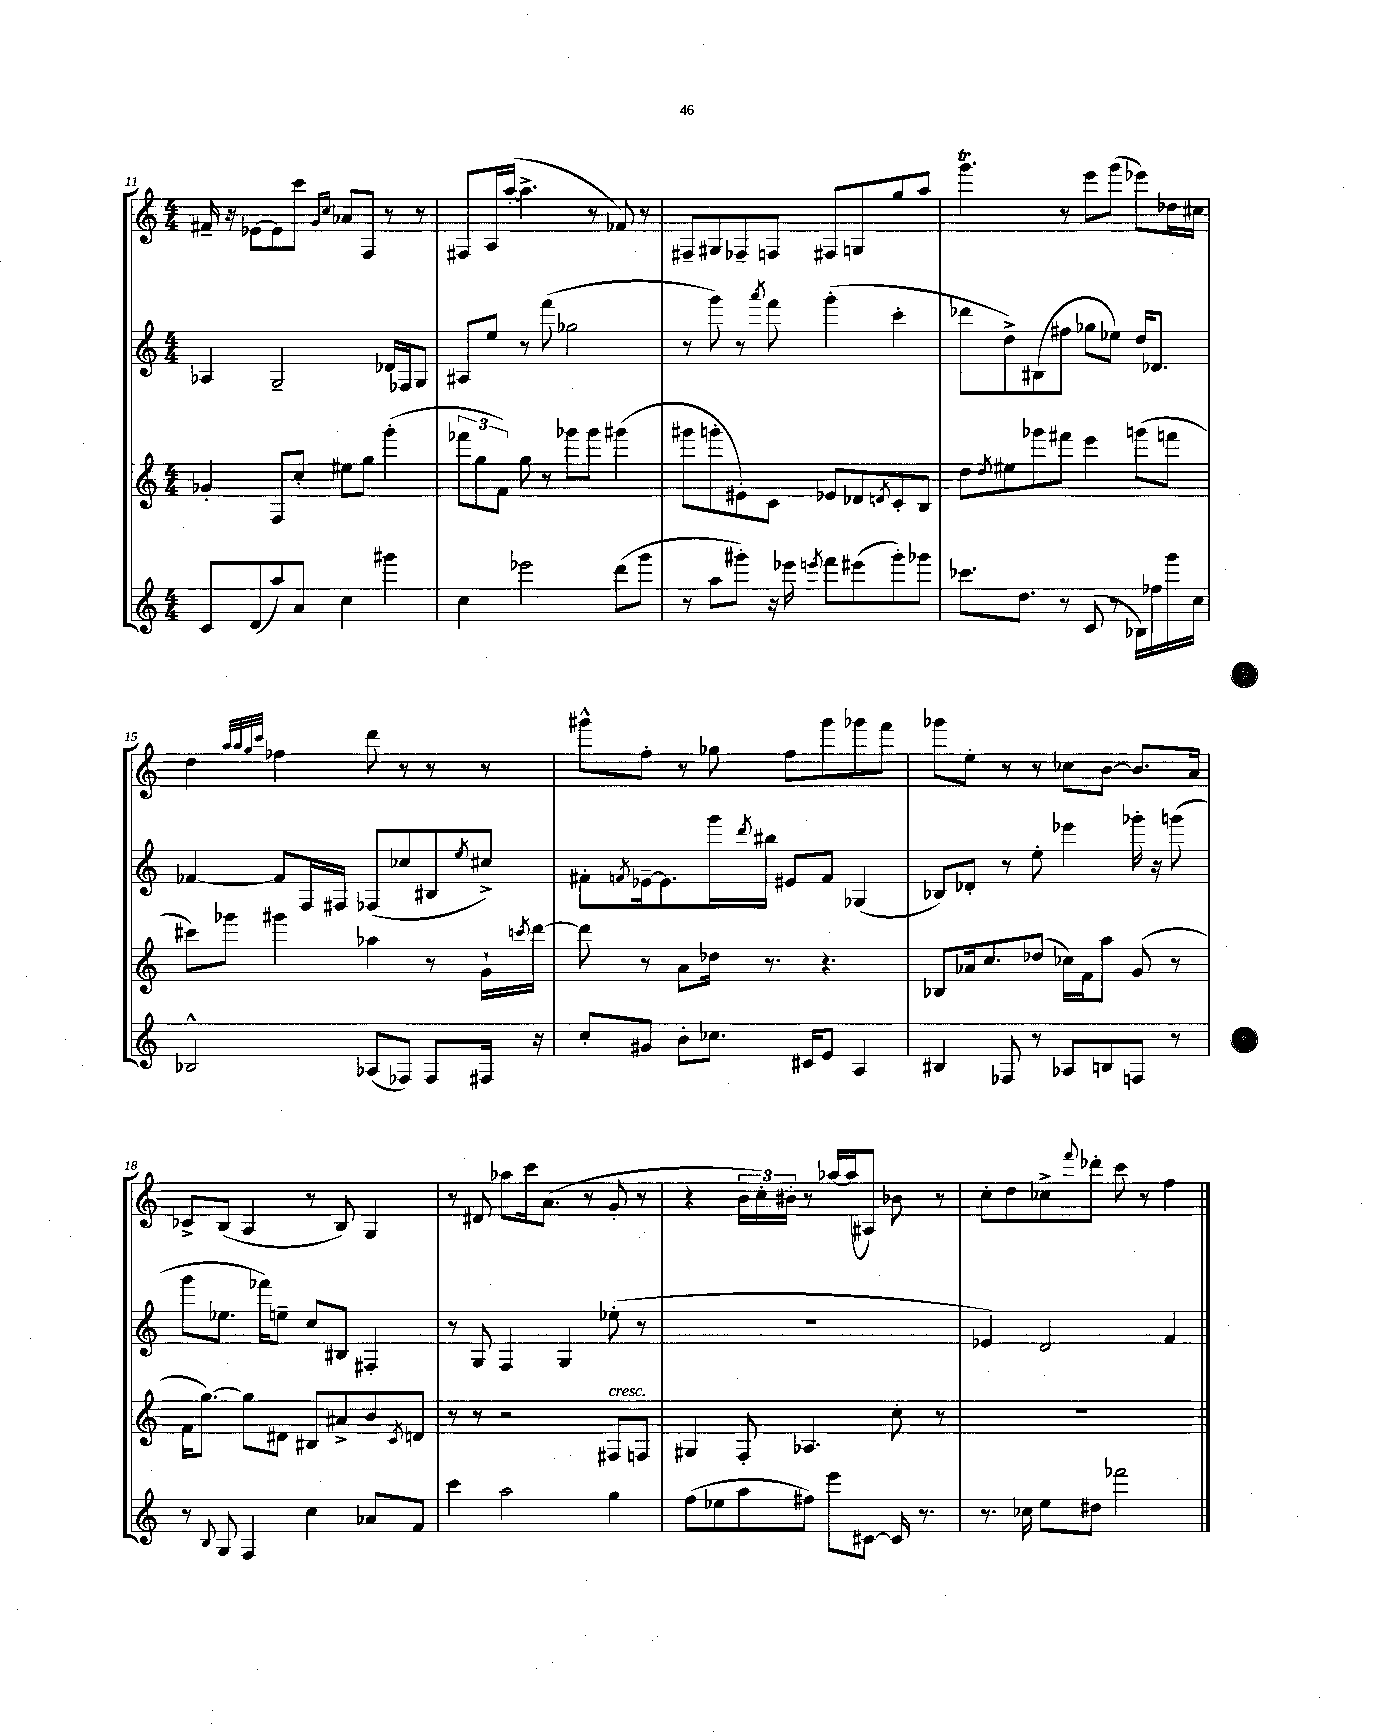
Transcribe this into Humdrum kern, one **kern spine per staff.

**kern	**kern	**kern	**kern
*staff4	*staff3	*staff2	*staff1
*clefG2	*clefG2	*clefG2	*clefG2
*k[]	*k[]	*k[]	*k[]
*M4/4	*M4/4	*M4/4	*M4/4
8c	4g-'	4A-	16f#~
.	.	.	16r
(8d	.	.	[8e-
8aa)	8F	2G~	8e-]
8a	8cc'	.	8ccc
.	.	.	16qqg
.	.	.	16qqcc
4cc	8ee#	.	8a-
.	8gg	.	8F
4ggg#	(4ggg'	16d-	8r
.	.	16F-	.
.	.	8G	8r
=	=	=	=
4cc	12fff-	8A#	8F#
.	12gg	.	.
.	.	8ee	16A
.	12f)	.	.
.	.	.	([16aa'
2eee-	8gg	8r	4.aa^]
.	8r	(8fff	.
.	8ggg-	2gg-	.
.	8ggg-	.	8r
(8ddd	(4ggg#	.	8f-)
8ggg	.	.	8r
=	=	=	=
8r	8ggg#	8r	8F#~
8aa	8ggg'	8ggg)	8G#
8ggg#')	8e#')	8r	8F-~
.	.	8qaaa	.
16r	8c	8fff	8F
16eee-	.	.	.
8qeee	.	.	.
8fff	8e-	(4ggg'	8F#
(8eee#	8d-	.	8G
.	8qd	.	.
8ggg#')	8c'	4ccc'	8gg
8ggg-	8B	.	8aa
=	=	=	=
8.ccc-	8dd	8ddd-	4.ggg
.	8qdd	.	.
.	8ee#	8dd^)	.
8.dd	.	.	.
.	8ggg-	(8B#	.
8r	8fff#	8ff#	8r
(8c	4eee	8gg-	8eee
8r	.	8ee-)	(8ggg
16B-)	(8ggg	16dd	8eee-)
16ff-	.	8.d-	.
16ggg	8fff	.	16dd-
16cc	.	.	16cc#
=	=	=	=
2B-^^	8ccc#)	[4f-	4dd
.	8ggg-	.	.
.	.	.	32qqaa
.	.	.	32qqaa
.	.	.	32qqgg
.	.	.	32qqccc
.	4ggg#	8f-]	4ff-
.	.	16F	.
.	.	16F#	.
(8A-	4aa-	(8F-	8ddd
8F-)	.	8cc-	8r
8F-	8r	8B#	8r
.	.	8qee	.
16F#	16g`	8cc#^)	8r
.	8qccc	.	.
16r	[16ddd	.	.
=	=	=	=
8cc'	8ddd]	8f#'	8ggg#^^
.	.	8qf	.
8g#	8r	[16e-~	8ff'
.	.	8.e-]	.
8b'	8a	.	8r
8.cc-	16dd-	16ggg	8gg-
.	.	8qddd	.
.	8.r	16bb#	.
.	.	8e#	8ff
16c#	.	.	.
8e	4.r	8f	8ggg#
4A	.	(4G-	8ggg-
.	.	.	8fff
=	=	=	=
4B#	8B-	8B-)	8ggg-
.	16a-	8d-'	8ee'
.	8.cc	.	.
8F-	.	8r	8r
8r	(8dd-	8ee'	8r
8A-	16cc-)	4eee-	8cc-
.	16f	.	.
8B	8aa	.	[8b
8F	(8g	16ggg-'	8.b]
.	.	16r	.
8r	8r	(8ggg	.
.	.	.	16a
=	=	=	=
8r	16f	8ggg	8c-^
.	[8.gg)	.	.
8qqB	.	.	.
8G	.	8.ee-	(8B
4F	8gg]	.	4A
.	.	16fff-)	.
.	8d#	8ee~	.
4cc	8B#	8cc	8r
.	8a#^	8B#	8B)
8a-	8b	4F#'	4G
.	8qc	.	.
8f	8d	.	.
=	=	=	=
4ccc	8r	8r	8r
.	8r	8G	8d#
2aa	2r	4F	8aa-
.	.	.	16ccc
.	.	.	(8.a
.	.	4G	.
.	.	.	8r
4gg	8F#	(8ee-'	8g'
.	8F	8r	8r
=	=	=	=
(8ff	4G#	1r	4r
8ee-	.	.	.
8aa	8F'	.	24b
.	.	.	24cc')
.	.	.	24b#'
8ff#)	4.A-	.	8r
8eee	.	.	[16aa-
.	.	.	(16aa-]
[8c#	.	.	8A#)
16c#]	8cc'	.	8b-
8.r	.	.	.
.	8r	.	8r
=	=	=	=
8.r	1r	4e-)	8cc'
.	.	.	8dd
16cc-	.	.	.
8ee	.	2d	8cc-^
.	.	.	8qqfff
8dd#	.	.	8ddd-'
2fff-	.	.	8ccc
.	.	.	8r
.	.	4f	4ff
==	==	==	==
*-	*-	*-	*-
